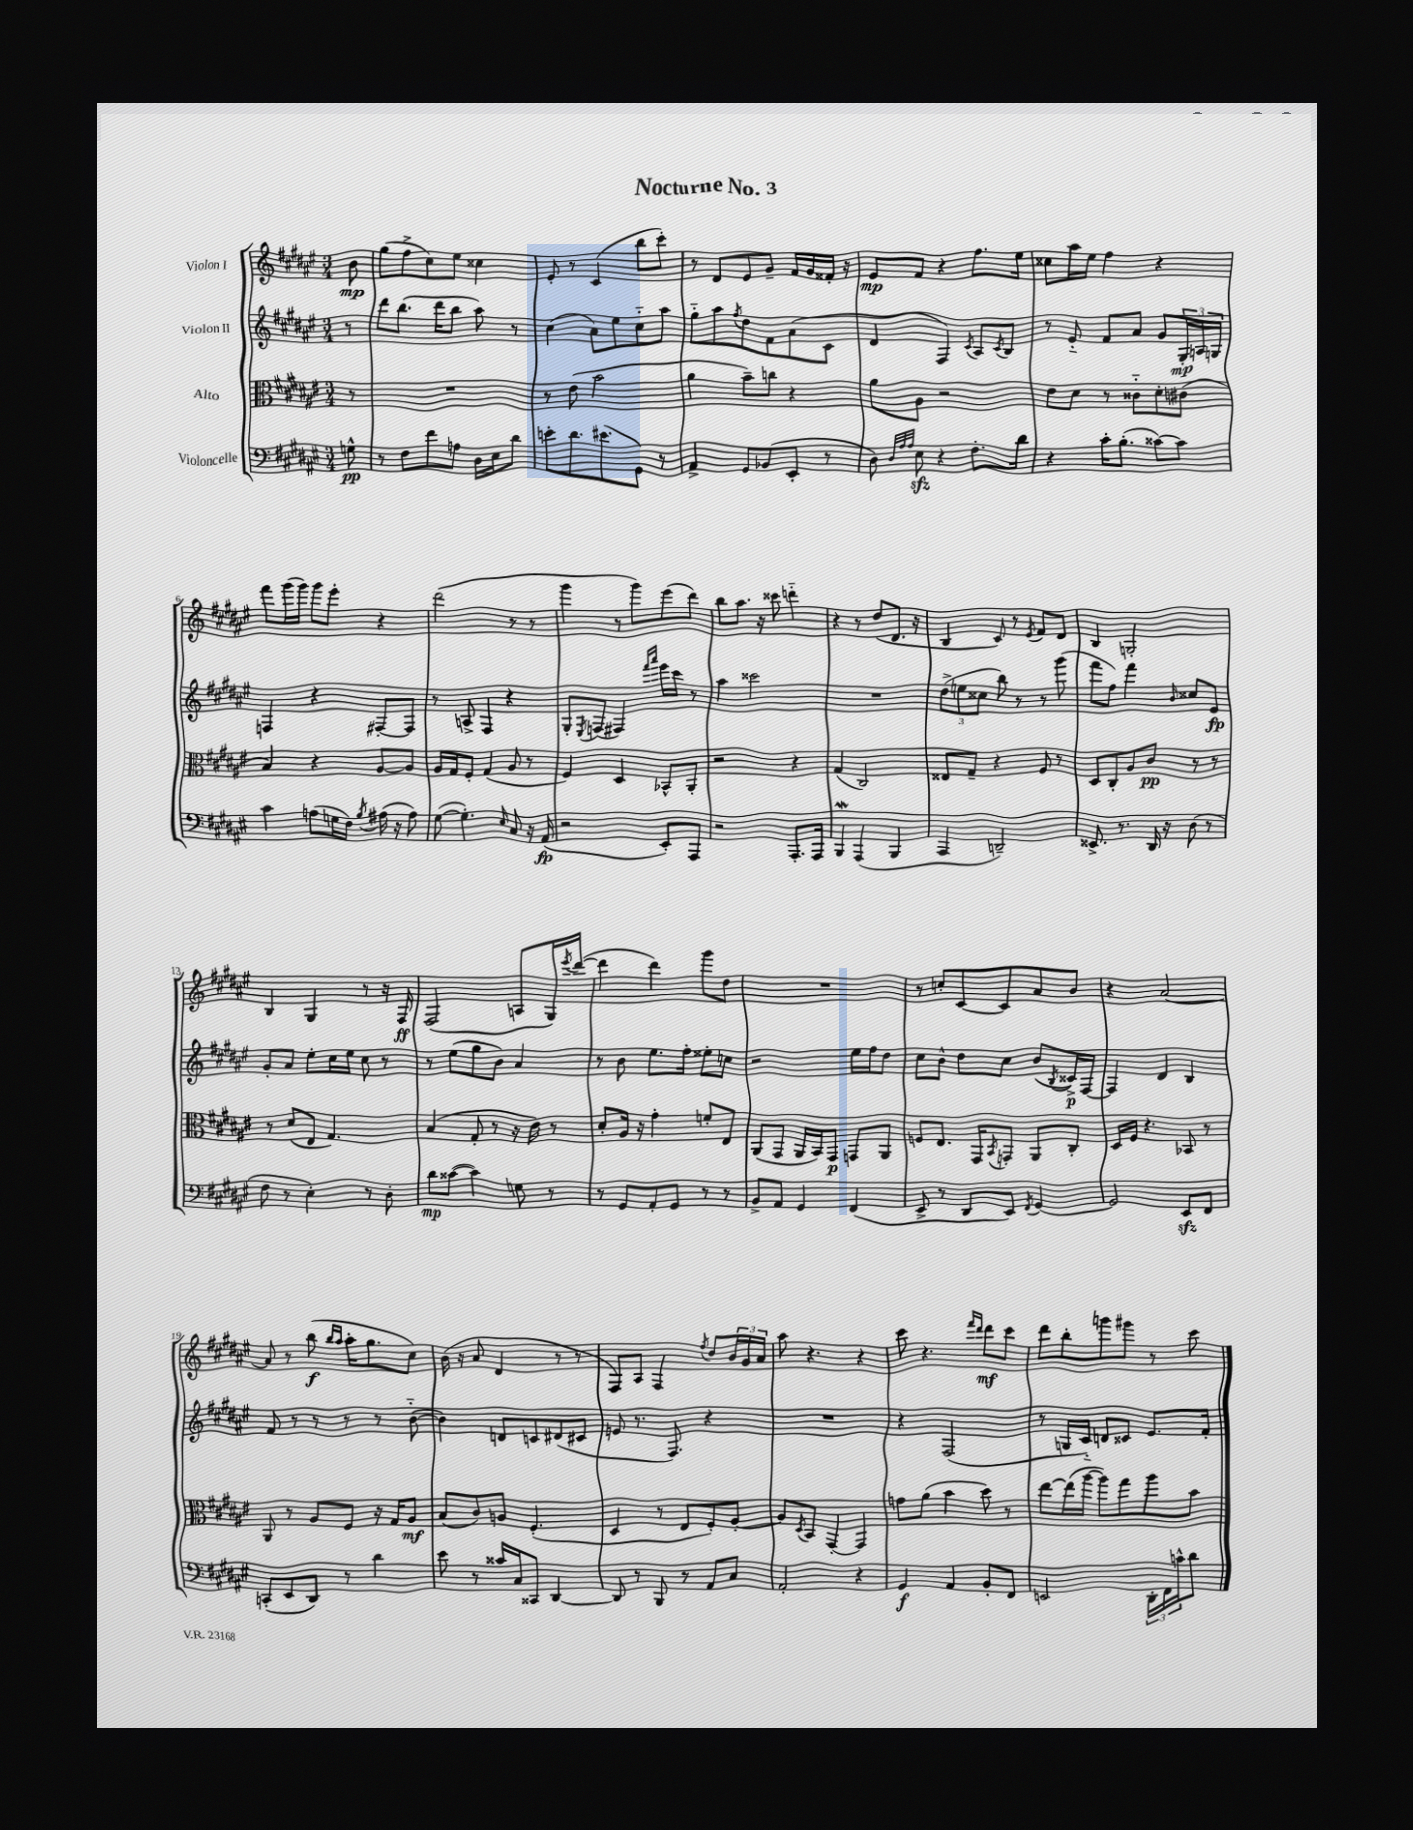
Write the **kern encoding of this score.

**kern	**kern	**kern	**kern
*staff4	*staff3	*staff2	*staff1
*clefF4	*clefC3	*clefG2	*clefG2
*k[f#c#g#d#a#e#]	*k[f#c#g#d#a#e#]	*k[f#c#g#d#a#e#]	*k[f#c#g#d#a#e#]
*M3/4	*M3/4	*M3/4	*M3/4
8G^^\	8r	8r	8b\
=	=	=	=
8r	2.r	8ddd#\L	(8gg#\L
8F#\L	.	(8.bb\J	8ff#^\
8f#\	.	.	8cc#\)
.	.	16ddd#\LK	.
8A\J	.	8bb\J	8ee#\J
16D#\LL	.	8aa#\)	4cc##\
16E#\J	.	.	.
8d#\J	.	8r	.
=	=	=	=
8e'\L	8r	(4cc#\	8e#'/
8.d#\	(8e#\	.	8r
.	2b\	8a#\L)	(4c#/
(8.e#\	.	.	.
.	.	8ee#\	.
8GG#\J)	.	8cc#'~\	8bb\L
8r	.	8aa#\J	8ccc#'\J)
=	=	=	=
4AA#^/	4a#\	8gg#'~\L	8r
.	.	8aa#\	8d#/L
.	.	8qff#/	.
8GG#/L	8b~\L)	8dd#\	8e#/
(8BB-/	8cc\J	8f#\	8g#~/J
8EE#'/J	4r	(8a#\	16f#/LL
.	.	.	16g#/
8r	.	8c#\J	16f##'/JJ
.	.	.	16r
=	=	=	=
8D#\)	8a#\L	4d#/	8e#/L
32qqD#/LLL	.	.	.
32qqA#/	.	.	.
32qqA#/JJJ	.	.	.
8E#\	8A#\J	.	8f#/J
4r	2r	4F#/)	4r
.	.	8qc#/	.
8.F#'\L	.	8A#/L	8.ff#\L
.	.	8qc#/	.
.	.	8B/J	.
16d#\Jk	.	.	16ee#\Jk
=	=	=	=
4r	8e#\L	8r	8cc##\L
.	8d#\J	8e#'~/	16aa#\L
.	.	.	16ee#\JJ
16c#'\LK	8r	8f#/L	4ff#\
(8.B'\J	.	.	.
.	8c##'~\L	8a#/J	.
[8c##\L)	8d#'\	8g#/L	4r
8c##\]J	(8c#\J	24G#'/L	.
.	.	24A/	.
.	.	24G/JJ	.
=	=	=	=
4c#\	4B/)	4F/	8fff#\L
.	.	.	(16ggg#\L
.	.	.	16ggg#\JJ)
(8A\L	4r	4r	8ggg#\L
16G\L	.	.	8eee#'\J
16F#\JJ)	.	.	.
8qB/	.	.	.
(16A#\	[8A#/L	[8F#'/L	4r
16r	.	.	.
8A#\)	8A#/]J	8F#/]J	.
=	=	=	=
([8G#\	16A#/LL	8r	(2ddd#\
.	16G#/J	.	.
4.G#'\])	8F#'/J	8A^/	.
.	(4G#/	4F#/	.
16qqE#/	.	.	.
8C#/	8A#/	4r	8r
16r	8r	.	8r
(16AA#/	.	.	.
=	=	=	=
2r	4F#/)	8G#'/L	4ggg#\
.	.	8qE#/	.
.	.	(8F/J	.
.	4D#/	4F#/)	8r
.	.	.	8ggg#\L)
.	.	16qqfff#/LL	.
.	.	16qqaaa#/JJ	.
8EE#'/L)	8BB-^^/L	16eee#\LL	(8eee#\
.	.	16ccc#\JJ	.
8AAA#/J	8AA#'/J	8r	8ddd#\J)
=	=	=	=
2r	2r	4aa#\	8bb\L
.	.	.	8.aa#\J
.	.	2ccc##\	.
.	.	.	16r
.	.	.	8ccc##\
8.AAA#'/L	4r	.	4ddd'~\
16AAA#/Jk	.	.	.
=	=	=	=
4BBB/	(4G#/	2.r	4r
(4AAA#/	2C#/)	.	8r
.	.	.	(8dd#/L
4BBB/	.	.	8.d#/J
.	.	.	16r
=	=	=	=
4AAA#/	8E##/L	(12dd#^\L	4B/
.	.	12ee\	.
.	8G#~/J	.	.
.	.	12cc##\J	.
2DD~/)	4r	8bb\)	8c#/)
.	.	8r	8r
.	.	.	8qe#/
.	8F#/	8r	8f#/L
.	8r	(8ggg#\	8d#/J
=	=	=	=
8.EE##^/	8D#/L	8fff#\L	4B/
.	8C#'/	8ff#\J)	.
8.r	.	.	.
.	8A#/	4fff#\	2G'/
16DD#/	8c#/J	.	.
16r	.	.	.
.	.	16qqb/	.
(8D#\	8r	8cc##/L	.
8r	8r	8e#/J	.
=	=	=	=
8F#\	8r	8g#'/L	4B/
8r	(8d#/L	8a#/J	.
4E#'\)	8E#/J	8ee#'\L	4G#/
.	4.G#/)	16cc#\L	.
.	.	16ee#\JJ	.
8r	.	8cc#\	8r
8D#'\	.	8r	16r
.	.	.	16F#/
=	=	=	=
8d#\L	(4B/	8r	(2F#/
([8c##\J	.	(8ee#\L	.
4c##\])	8G#'/	8gg#\	.
.	8r	8b\J)	.
8G\	16r	4a#/	8A/L
.	16e#\)	.	.
8r	8r	.	16G#/L)
.	.	.	8qeee#/
.	.	.	([16ddd#/JJ
=	=	=	=
8r	8d#'/L	8r	4ddd#\]
8GG#/L	16A#/Jk	8b\	.
.	16r	.	.
8AA#'/	4g#'\	8.ee#\L	4ddd#\)
8GG#/J	.	.	.
.	.	16ff#'\Jk	.
8r	8f'/L	8ee##'\L	8ggg#\L
8r	8E#/J	8cc\J	8dd#\J
=	=	=	=
8BB^/L	(8AA#/L	2r	2.r
8AA#/J	8GG#/J	.	.
4GG#/	16AA#/LL	.	.
.	16BB/J)	.	.
.	8GG#/J	.	.
(4FF#/	8GG/L	16ee#\LL	.
.	.	16ff#\J	.
.	8AA#/J	8dd#\J	.
=	=	=	=
8EE#^/	8F/L	8cc#\L	8r
8r	8.E#/J	8b^^\J	8cc'/L
8DD#/L	.	8dd#\L	[8c#/
.	16GG#/LK	.	.
.	8qBB/	.	.
8EE#/J)	8GG'/J	8cc#\J	8c#/]
8qFF#/	.	.	.
[4GG#/	8AA#/L	(8b/L	8a#/
.	.	8qB/	.
.	8C#'/J	16c##^/L)	8b/J
.	.	[16F#/JJ	.
=	=	=	=
2GG#/]	16D#/LL	4F#/]	4r
.	16F#/JJ	.	.
.	4.r	.	.
.	.	4d#/	[2a#/
8EE#/L	8BB-/	4B/	.
8FF#/J	8r	.	.
=	=	=	=
(8CC'/L	8AA#/	8f#/	8a#/]
8EE#/	8r	8r	8r
8DD#/J)	8A#/L	8r	(8bb\
.	.	.	16qqbb/LL
.	.	.	16qqaa#/JJ
8r	8F#/J	8r	16aa#'\LK
.	.	.	8.gg#\
4d#\	16r	8r	.
.	16G#/LK	.	.
.	8A#/J	([8b'~\	8cc#\J)
=	=	=	=
8e#\	(8B/L	4b\])	(16b\
.	.	.	16r
8r	8c#/)	.	8a#/
16c##/LL	8A/J	8d/L	4d#/
16C#/J	.	.	.
8CC##/J	(4.F#'/	8c/	.
[4DD#/	.	(8d#/	8r
.	.	8c#/J	8r
=	=	=	=
8DD#/]	4D#/	8e/	8F#/L)
8r	.	8.r	8A#/J
8BBB/	8r	.	4F#/
.	.	8.F#/)	.
8r	8E#/L	.	.
.	.	.	8qff#/
8AA#/L	8F#'/)	4r	8dd#/L
8C#/J	[8A#'/J	.	24b/L
.	.	.	24g#/
.	.	.	24a#/JJ
=	=	=	=
2AA#'/	8A#/]L	2.r	8aa#\
.	8qD#/	.	.
.	8BB/J	.	4.r
.	[4GG#'/	.	.
4r	4GG#/]	.	4r
=	=	=	=
4GG#/	8g\L	4r	8ccc#\
.	(8a#\J	.	4.r
4AA#/	4b\	(2F#/	.
.	.	.	16qqfff#/LL
.	.	.	16qqddd#/JJ
8BB'/L	8dd#\)	.	8ddd#\L
8FF#/J	8r	.	8ccc#\J
=	=	=	=
2EE/	[8ee#\L	8r	8ddd#\L
.	(16ee#\]L	16G/LL	8bb'\
.	[16aa#\JJ	16c#'~/JJ)	.
.	8aa#\]L)	8d/L	8ggg\
.	8gg#\	8c##/J	8ggg#\J
24DD#'\LL	8aa#\	8.e#/L	8r
24FF#\	.	.	.
24c^^\J	.	.	.
8d#\J	8b\J	.	8ccc#\
.	.	16f#'/Jk	.
==	==	==	==
*-	*-	*-	*-
